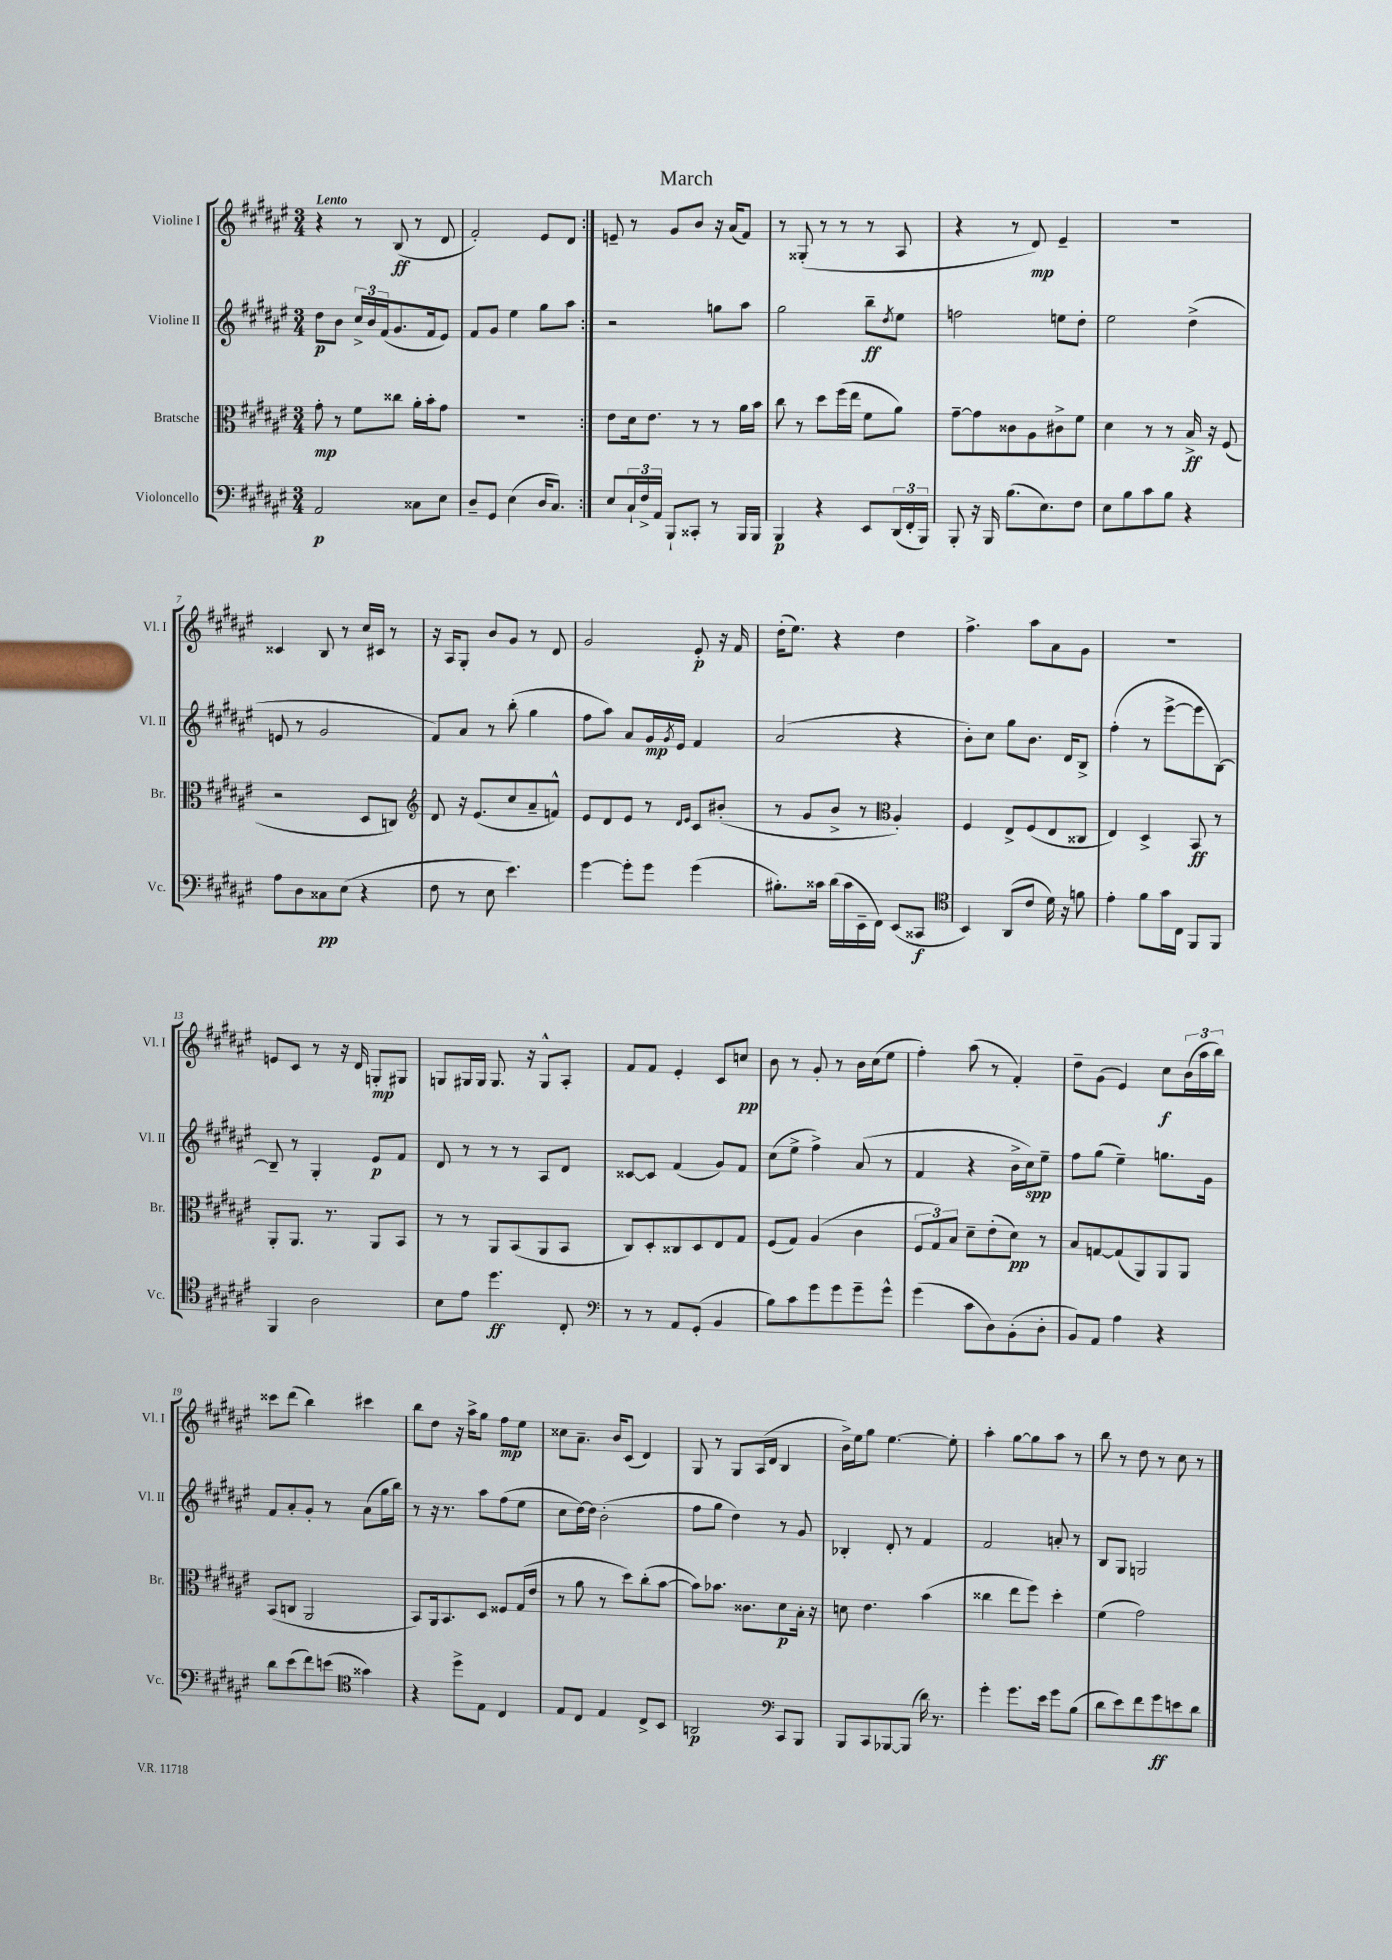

**kern	**kern	**kern	**kern
*staff4	*staff3	*staff2	*staff1
*clefF4	*clefC3	*clefG2	*clefG2
*k[f#c#g#d#a#e#]	*k[f#c#g#d#a#e#]	*k[f#c#g#d#a#e#]	*k[f#c#g#d#a#e#]
*M3/4	*M3/4	*M3/4	*M3/4
2AA#	8g#'	8dd#	4r
.	8r	8b	.
.	8f#	24cc#^	8r
.	.	24b	.
.	.	(24f#	.
.	8cc##	8.g#	(8B
8C##	16a#'	.	8r
.	16b'	16f#	.
8E#	8g#	8e#)	8d#
=	=	=	=
8D#~	2.r	8f#	2f#')
8GG#	.	8g#	.
(4E#	.	4ee#	.
16D#	.	8gg#	8e#
8.C#)	.	.	.
.	.	8aa#	8d#
=:|!	=:|!	=:|!	=:|!
8E#	8e#	2r	8e~
24C#`	16d#	.	8r
24F#^	.	.	.
.	8.e#	.	.
24AA#	.	.	.
8BBB`	.	.	8g#
8CC##'	8r	.	8b
8r	8r	8gg	16r
.	.	.	(16a#
16BBB	16a#	8aa#	8f#)
16BBB	16b	.	.
=	=	=	=
4BBB	8cc#	2gg#	8r
.	8r	.	(8G##'
4r	8dd#	.	8r
.	(16ff#	.	8r
.	16ee#	.	.
8EE#	8f#	8bb~	8r
.	.	8qdd#	.
(24DD#	8a#)	8ee#	8A#
24FF#'	.	.	.
24BBB)	.	.	.
=	=	=	=
8BBB'	[8g#~	2ff	4r
16r	8g#]	.	.
16BBB	.	.	.
(8.B	8c##	.	8r
.	8A#	.	8d#)
8.E#)	.	.	.
.	8c#^	8ee	4e#~
8F#	8f#	8dd#'	.
=	=	=	=
8E#	4d#	2ee#	2.r
8B	.	.	.
8c#	8r	.	.
8B	8r	.	.
4r	16B^	(4dd#^	.
.	16r	.	.
.	(8F#	.	.
=	=	=	=
8A#	2r	8e	4c##
8D#	.	8r	.
8C##	.	2g#	8B
(8E#	.	.	8r
4r	8D#	.	16cc#
.	.	.	16c#
.	8C)	.	8r
=	=	=	=
*	*clefG2	*	*
8F#	8d#	8f#)	16r
.	.	.	16A#
8r	16r	8a#	8G#'
.	(8.e#	.	.
8E#	.	8r	8b
4.e#)	8cc#	(8bb'	8g#
.	8a#~	4gg#	8r
.	8f^^)	.	8d#
=	=	=	=
[4g#	8e#	8ff#	2g#
.	8d#	8aa#)	.
8g#']	8e#	8a#	.
8g#	8r	16g#	.
.	.	8qg#	.
.	.	16e#	.
.	16qqd#	.	.
.	16qqe#	.	.
(4g#	8c#	4f#	8e#'
.	(8b#'	.	16r
.	.	.	16f#
=	=	=	=
8.B#')	8r	(2a#	(16dd#'
.	.	.	8.ee#)
.	8g#	.	.
16c##	.	.	.
(16d#	8b^	.	4r
16c##	.	.	.
16EE#~	8r	.	.
16FF#)	.	.	.
*	*clefC3	*	*
(8EE#	4A#')	4r	4dd#
8CC##	.	.	.
=	=	=	=
*clefC4	*	*	*
4BB)	4F#	8b')	4.ff#^
.	.	8cc#	.
(8AA#	8E#^	8gg#	.
8c#	(8F#	8.b	8aa#
16d#)	8E#	.	8a#
16r	.	16d#	.
8f	8C##	8B^	8g#
=	=	=	=
4e#'	4E#)	(4ff#'	2.r
8f#	4D#^	8r	.
16g#	.	[8eee#^	.
16C#	.	.	.
8FF#	8BB	8eee#]	.
8FF#	8r	[8B)	.
=	=	=	=
4FF#	8AA#'	8B~]	8e
.	8.AA#	8r	8c#
2A#	.	4G#'	8r
.	8.r	.	.
.	.	.	16r
.	.	.	16d#
.	8AA#	8e#	8G'
.	8BB	8f#	8G#
=	=	=	=
8B	8r	8d#	8G
8e#	8r	8r	16G#
.	.	.	16G#
4.dd#	8AA#	8r	8.G#
.	(8BB	8r	.
.	.	.	16r
.	8AA#	8A#	8G#^^
8C#'	8BB	8d#	8A#'
=	=	=	=
*clefF4	*	*	*
8r	8C#)	[8c##	8f#
8r	8D#'	8c##]	8f#
8AA#	8C##	(4f#	4e#'
(8GG#'	8D#	.	.
4BB	8E#	8g#)	8c#
.	8G#	8f#	8cc
=	=	=	=
8B)	(8F#	(8cc#	8b
8c#	8G#)	8ee#^	8r
8g#	(4A#	4ff#^)	8g#'
8g#	.	.	8r
8g#~	4c#	(8a#	16b
.	.	.	(16cc#
8g#^^	.	8r	8ee#
=	=	=	=
(4g#	12F#	4f#	4ff#')
.	12G#)	.	.
.	12B	.	.
8c#	8d#~	4r	(8aa#
8D#)	(8e#'	.	8r
(8BB'	8d#)	16b^	4f#')
.	.	16cc#)	.
8D#'	8r	8ee#~	.
=	=	=	=
8BB)	8B	8ff#	8dd#~
8AA#	[8G	(8gg#	(8g#
4A#	(8G]	4ee#~)	4e#)
.	8AA#)	.	.
4r	8AA#	8.gg	8cc#
.	8AA#	.	(24b
.	.	.	24aa#
.	.	16g#	.
.	.	.	24bb)
=	=	=	=
8d#	(8BB	8f#	8ccc##
(8e#	8C	8a#'	(8ddd#
8f#)	2AA#	8g#'	4bb)
(8e	.	8r	.
*clefC4	*	*	*
4g##)	.	(8a#	4ccc#
.	.	16gg#	.
.	.	16bb)	.
=	=	=	=
4r	8BB)	8r	8bb
.	16AA#	16r	8dd#
.	8.BB	8.r	.
8dd#^	.	.	16r
.	.	.	16aa#^
8E#	8D#	8aa#	8gg#
4C#	8F##	(8ff#	8ff#
.	(16G#	8ee#	8ee#
.	16e#	.	.
=	=	=	=
8E#	8r	8cc#	8cc##
8C#	8a#	[16dd#)	8.a#~
.	.	16dd#]	.
4E#	8r	(2b'	.
.	.	.	16b
.	8dd#)	.	(8c#
8C#^	(8cc#'	.	4d#)
8BB	[8b	.	.
=	=	=	=
2AA	8b])	8ff#	8G#
.	8.b-	8gg#	8r
.	.	4dd#)	8G#
.	8.c##	.	.
.	.	.	(16A#
.	.	.	16d#
*clefF4	*	*	*
8CC#	8d#	8r	4B
8BBB	16B'	8g#	.
.	16r	.	.
=	=	=	=
8BBB	8d	4B-'	16b^)
.	.	.	16ee#
8CC#	4.e#	.	8gg#
[8BBB-	.	8d#'	[4.ee#
(8BBB-]	.	8r	.
16d#)	(4b	4f#	.
8.r	.	.	.
.	.	.	8ee#']
=	=	=	=
4g#'	4cc##	2f#	4aa#'
8.g#	8ee#	.	[8gg#
.	8ff#)	.	8gg#]
16e#	.	.	.
8g#	4dd#'	8a'	8aa#
(8B	.	8r	8r
=	=	=	=
8d#	(4f#	8B	8bb
8e#)	.	8G#	8r
8f#	2g#)	2G	8dd#
8g#	.	.	8r
8e	.	.	8cc#
8d#	.	.	8r
==	==	==	==
*-	*-	*-	*-
